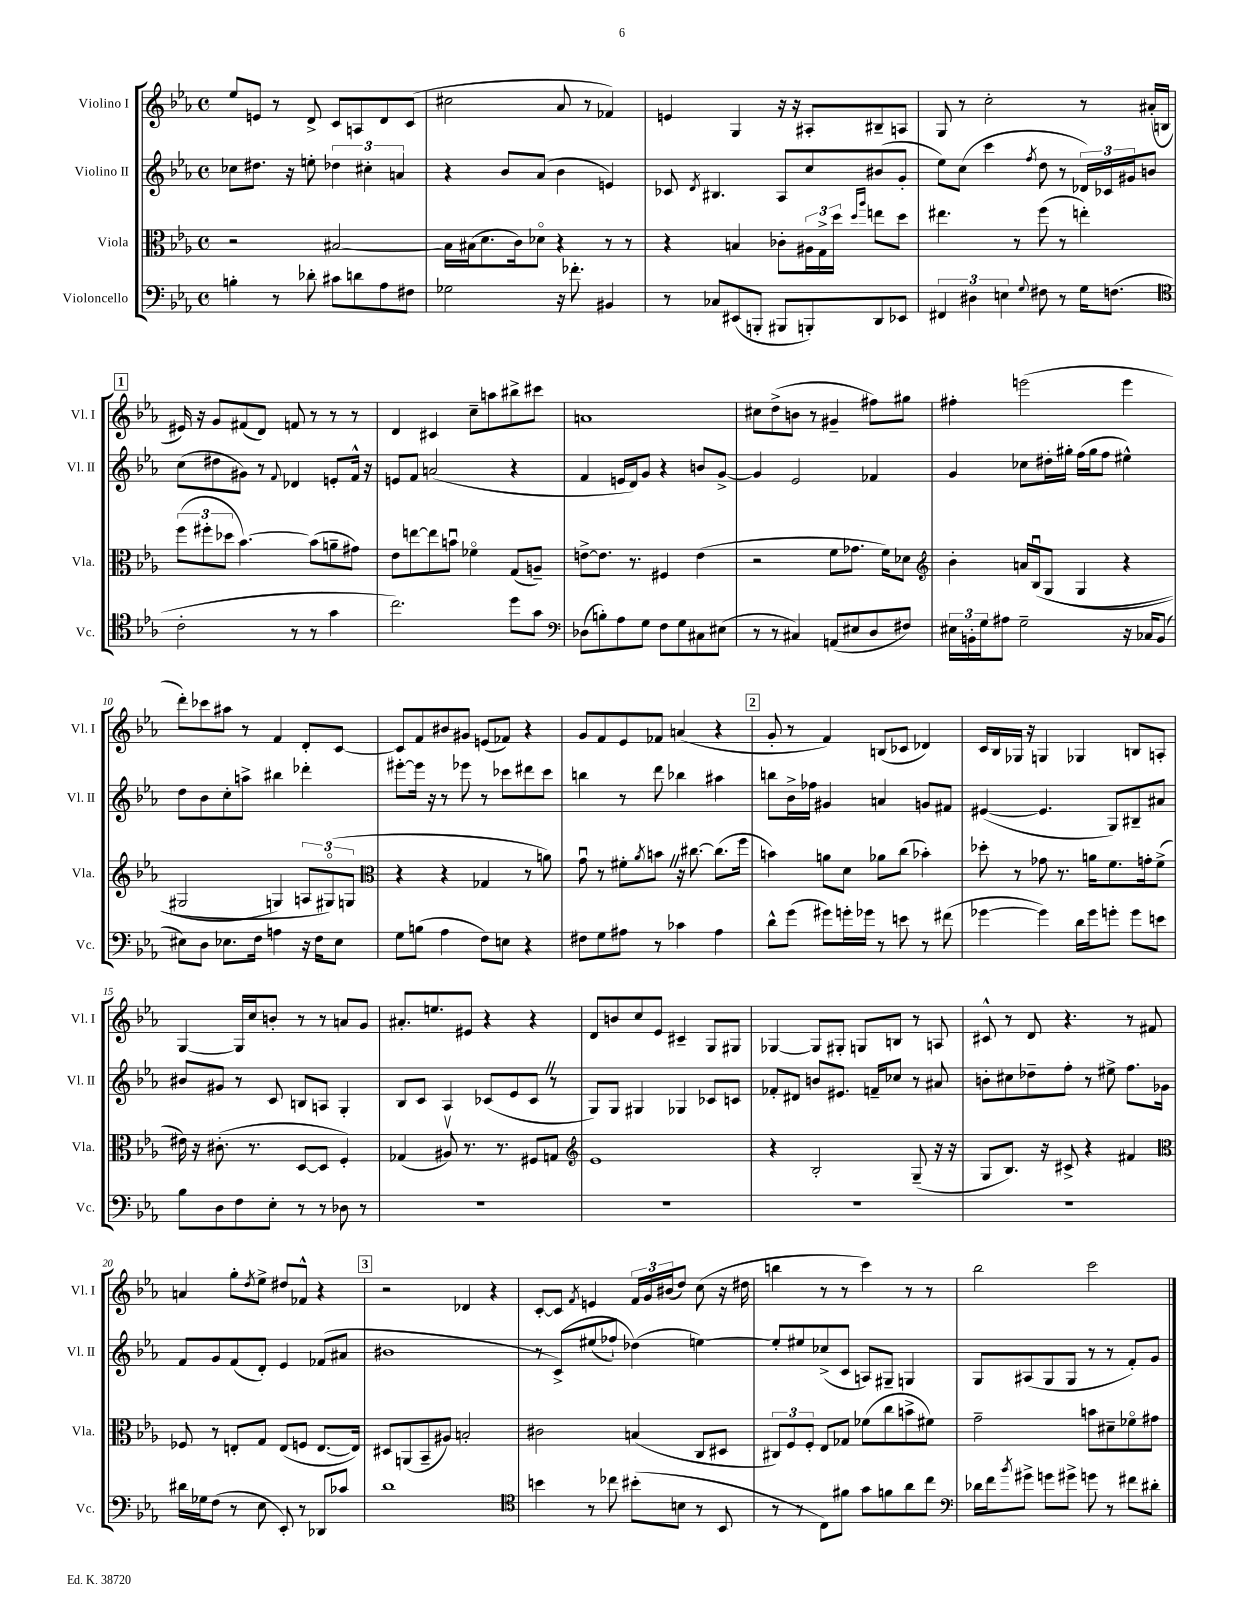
<<
\new StaffGroup <<
\new Staff = "s0" \with { instrumentName = "Violino I" shortInstrumentName = "Vl. I" } {
    \clef treble \key ees \major \defaultTimeSignature \time 4/4
    ees''8 e'8 r8 d'8-> c'8 a8 d'8 c'8( |
    cis''2 aes'8 r8 fes'4) |
    e'4 g4 r16 r16 ais8-. bis8-- a8 |
    g8 r8 c''2-. r8 ais'16-.( b16 |
    \mark \markup { \box "1" } eis'16) r16 g'8 fis'8( d'8) f'8 r8 r8 r8 |
    d'4 cis'4 c''8-- a''8 bis''8-> cis'''8 |
    a'1 |
    cis''8 d''8->( b'8 r8 gis'4-- fis''8) gis''8 |
    fis''4-. e'''2( e'''4 |
    d'''8-.) ces'''8 ais''8 r8 f'4 d'8-. c'8~ |
    c'8 f'8 bis'8 gis'8 e'8( fes'8) r4 |
    g'8 f'8 ees'8 fes'8 a'4( r4 |
    \mark \markup { \box "2" } g'8-. r8 f'4) b8( ces'8 des'4) |
    c'16 bes16 ges16 r16 g4 ges4 b8 a8-. |
    g4~ g16 c''16 b'8-. r8 r8 a'8 g'8 |
    ais'8.-. e''8. eis'8 r4 r4 |
    d'8 b'8 c''8 ees'8 cis'4-- g8 gis8 |
    ges4~ ges8 gis8-. g8 b8 r8 a8 |
    cis'8-^ r8 d'8 r4. r8 fis'8 |
    a'4 g''8-. \acciaccatura { d''8 } ees''8-> dis''8 fes'8-^ r4 |
    \mark \markup { \box "3" } r2 des'4 r4 |
    c'8~-. c'8 \acciaccatura { f'8 } e'4 \tuplet 3/2 { f'16 g'16 bis'16( } d''8) c''8( r16 dis''16 |
    b''4 r8 r8 c'''4) r8 r8 |
    bes''2 c'''2 \bar "|." |
}
\new Staff = "s1" \with { instrumentName = "Violino II" shortInstrumentName = "Vl. II" } {
    \clef treble \key ees \major \defaultTimeSignature \time 4/4
    ces''8 dis''8. r16 e''8-. \tuplet 3/2 { des''4 cis''4-. a'4 } |
    r4 bes'8 aes'8( bes'4 e'4) |
    ces'8 \acciaccatura { d'8 } bis4. aes8 c''8 bis'8( g'8-. |
    ees''8) c''8( c'''4 \acciaccatura { f''8 } d''8 r8 \tuplet 3/2 { des'16) ces'16 gis'16 } b'8 |
    \mark \markup { \box "1" } c''8( dis''8 gis'8) r8 \appoggiatura { f'8 } des'4 e'8-. f'16-^ r16 |
    e'8 f'8 a'2( r4 |
    f'4 e'16 d'16) g'8 r4 b'8 g'8~-> |
    g'4 ees'2 fes'4 |
    g'4 ces''8 dis''16-. gis''16-. f''16( gis''16 f''8 eis''4-^) |
    d''8 bes'8 c''8-. a''8-> bis''4 des'''4-. |
    eis'''8~-. eis'''16 r16 r8 ees'''8 r8 ces'''8 dis'''8 ces'''8 |
    b''4 r8 d'''8 bes''4 ais''4 |
    \mark \markup { \box "2" } b''8 bes'16-> fes''16 gis'4 a'4 g'8 fis'8 |
    eis'4~( eis'4. g8) bis8-- ais'8 |
    bis'8 gis'8 r8 c'8 b8 a8 g4-. |
    bes8 c'8 aes4 ces'8( ees'8 ces'8 \once \override BreathingSign.text = \markup { \musicglyph "scripts.caesura.straight" } \breathe r8 |
    g8) g8 gis4 ges4 ces'8 c'8 |
    fes'8-. dis'8 b'8 eis'8. f'16-- ces''8 r8 ais'8 |
    b'8-. cis''8 des''8-- f''8-. r8 eis''8-> f''8. ges'16 |
    f'8 g'8 f'8( d'8-.) ees'4 fes'8( ais'8 |
    \mark \markup { \box "3" } bis'1 |
    r8 c'8->)\( eis''8( fes''8-!) des''4(\) e''4~) |
    e''8-. eis''8 ces''8->( c'8 a8) gis8-- g4 |
    g8 ais8( g8 g8 r8 r8 f'8-.) g'8 \bar "|." |
}
\new Staff = "s2" \with { instrumentName = "Viola" shortInstrumentName = "Vla." } {
    \clef alto \key ees \major \defaultTimeSignature \time 4/4
    r2 bis2~ |
    bis16 bis16( d'8. c'16) des'8\flageolet r4 r8 r8 |
    r4 b4 ces'8-. \tuplet 3/2 { ais16 g16-> d''16 } \grace { d''16 aes''16 } e''8 d''8 |
    eis''4. r8 f''8( r8 e''4-.) |
    \mark \markup { \box "1" } \tuplet 3/2 { f''8( fis''8-. des''8 } bes'4.~) bes'8( a'8-- gis'8) |
    ees'8 e''8~ e''8 b'8\downbow fes'4\flageolet g8( a8--) |
    e'8~-> e'8. r8. fis4 e'4( |
    r2 f'8 ges'8. f'16) des'8 |
    \clef treble bes'4-. a'16 bes16\downbow\( g8( g4 r4 |
    gis2 g4) \tuplet 3/2 { a8 gis8\flageolet(\) g8 } |
    \clef alto r4 r4 ges4 r8 a'8) |
    g'8\downbow r8 fis'8-. \acciaccatura { aes'8 } b'8 \once \override BreathingSign.text = \markup { \musicglyph "scripts.caesura.straight" } \breathe r16 cis''8.~ cis''8.( f''16 |
    \mark \markup { \box "2" } b'4) a'8 d'8 aes'8 c''8( bes'4-.) |
    des''8-. r8 ges'8 r8. a'16 f'8. g'16-. f'8->( |
    eis'16) r16 cis'8.-.( r8. d8~ d8 f4-.) |
    ges4( ais8\upbow) r8. r8. fis8 g8 |
    \clef treble ees'1 |
    r4 bes2-. g8--( r16 r16 |
    g8 bes8.) r16 cis'8-> r4 fis'4 |
    \clef alto fes8 r8 e8-. g8 e8( f8 e8.~ e16) |
    \mark \markup { \box "3" } dis8 a,8( bes,8-- ais8) b2-. |
    cis'2 b4( c8 dis8 |
    \tuplet 3/2 { cis8) f8 f8-. } ees8 ges8 fes'8( c''8 b'8-> fis'8) |
    g'2-- b'8 dis'8-- fes'8\flageolet gis'8 \bar "|." |
}
\new Staff = "s3" \with { instrumentName = "Violoncello" shortInstrumentName = "Vc." } {
    \clef bass \key ees \major \defaultTimeSignature \time 4/4
    b4-. r8 des'8-. cis'8 d'8 aes8 fis8 |
    ges2 r16 fes'8.-. bis,4 |
    r8 ces8 eis,8( b,,8-. bis,,8 b,,8-.) d,8 ees,8 |
    \tuplet 3/2 { fis,4 dis4 e4 } \appoggiatura { g8 } fis8 r8 g16 f8.( |
    \mark \markup { \box "1" } \clef tenor c'2-. r8 r8 g'4 |
    c''2.) d''8 g'8 |
    \clef bass des8( b8-.) aes8 g8 f8 g8 cis8 eis8( |
    r8 r8 cis4) a,8( eis8 d8 fis8) |
    \tuplet 3/2 { eis16 b,16-. g16 } ais8 g2-- r16 ces16 b,8( |
    eis8) d8 ees8. f16 a4 r16 f16 ees8 |
    g8 b8( aes4 f8) e8 r4 |
    fis8 g8 ais8 r8 ces'4 ais4 |
    \mark \markup { \box "2" } d'8-^ g'8( gis'8) g'16-. ges'16 r8 e'8 r8 fis'8( |
    ges'4~ ges'4) d'16 ges'16 g'8-. g'8 e'8 |
    bes8 d8 f8 ees8-. r8 r8 des8 r8 |
    R1 |
    R1 |
    R1 |
    R1 |
    dis'16 ges16 f8( r8 ees8 ees,8-.) r8 des,8 ces'8 |
    \mark \markup { \box "3" } d'1 |
    \clef tenor b'4 r8 ces''8 bis'8-.( b8 r8 bes,8 |
    r8 r8 c8) fis'8 g'8 f'8 aes'8 c''8 |
    \clef bass des'16 f'16 \acciaccatura { bes'8 } gis'8-> g'8 gis'8-> g'8 r8 fis'8 dis'8-. \bar "|." |
}
>>
>>
